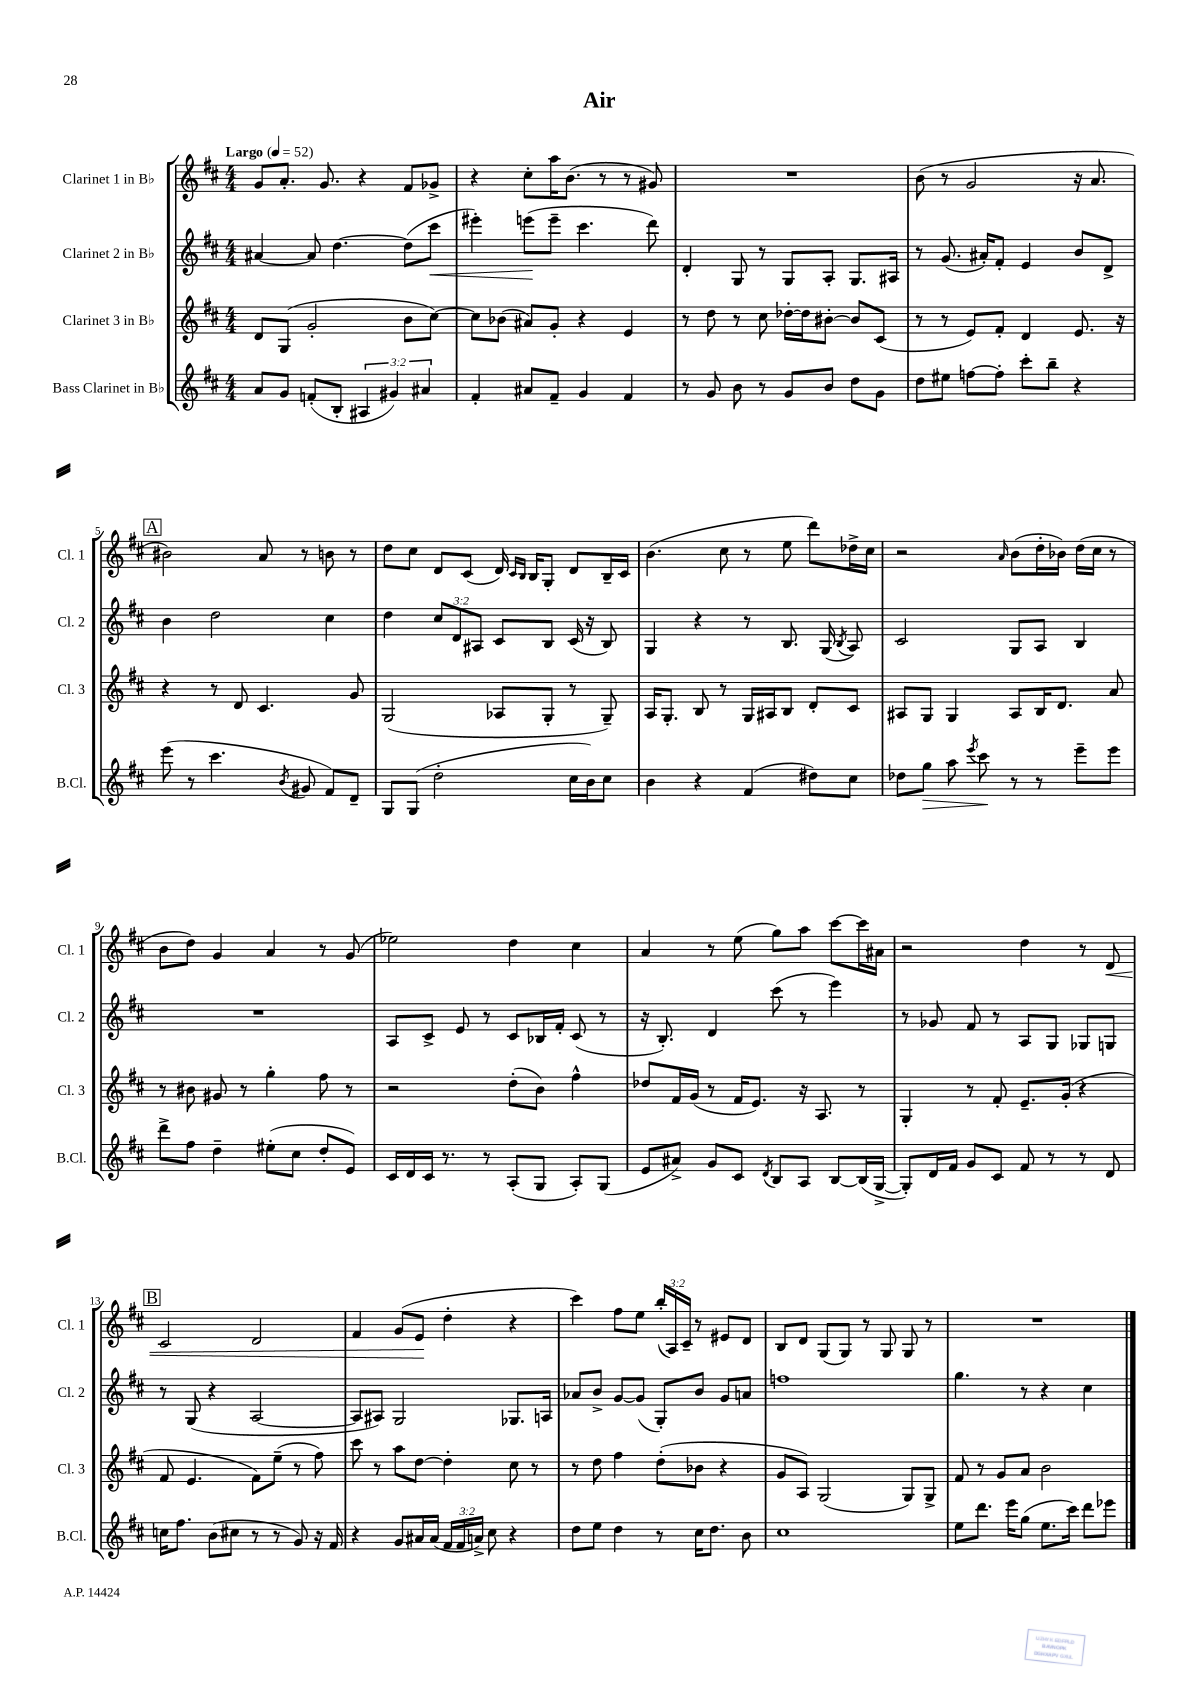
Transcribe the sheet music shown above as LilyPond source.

\header { title = "Air" }
<<
\new StaffGroup <<
\new Staff = "s0" \with { instrumentName = "Clarinet 1 in Bb" shortInstrumentName = "Cl. 1" } {
    \clef treble \key d \major \numericTimeSignature \time 4/4 \override Staff.TupletNumber.text = #tuplet-number::calc-fraction-text \tempo "Largo" 4 = 52
    \autoBeamOff g'8[ a'8.]-. g'8. r4 fis'8[ ges'8]-> |
    r4 cis''8[-. a''16 b'8.]( r8 r8 gis'8) |
    R1 |
    b'8( r8 g'2 r16 a'8. |
    \mark \markup { \box "A" } bis'2) a'8 r8 b'8 r8 |
    d''8[ cis''8] d'8[ cis'8]( d'16) \grace { cis'16[ b16] } b16[ g8]-. d'8[ b16-- cis'16] |
    b'4.( cis''8 r8 e''8 d'''8[) des''16-> cis''16] |
    r2 \grace { a'16 } b'8[( d''16-. bes'16]) d''16[( cis''16] r8 |
    b'8[ d''8]) g'4 a'4 r8 g'8( |
    ees''2) d''4 cis''4 |
    a'4 r8 e''8( g''8[) a''8] cis'''8[~ cis'''16 ais'16] |
    r2 d''4 r8 d'8\< |
    \mark \markup { \box "B" } cis'2 d'2 |
    fis'4 g'8[( e'8]\! d''4-. r4 |
    cis'''4) fis''8[ e''8] \tuplet 3/2 { b''16[-.( a16) cis'16]-- } r8 eis'8[ d'8] |
    b8[ d'8] g8[( g8]) r8 g8 g8 r8 |
    R1 \bar "|." |
}
\new Staff = "s1" \with { instrumentName = "Clarinet 2 in Bb" shortInstrumentName = "Cl. 2" } {
    \clef treble \key d \major \numericTimeSignature \time 4/4 \override Staff.TupletNumber.text = #tuplet-number::calc-fraction-text
    \autoBeamOff ais'4~ ais'8 d''4.~ d''8[( cis'''8]\< |
    eis'''4-.) e'''8[\!( e'''8]-- cis'''4. d'''8) |
    d'4-. g8 r8 g8[ a8]-. g8.[ ais16] |
    r8 g'8.( ais'16[-.) fis'8]-. e'4 b'8[ d'8]-> |
    \mark \markup { \box "A" } b'4 d''2 cis''4 |
    d''4 \tuplet 3/2 { cis''8[ d'8 ais8] } cis'8[ b8] cis'16( r16 b8) |
    g4 r4 r8 b8. g16( \acciaccatura { b8 } a8) |
    cis'2 g8[ a8] b4 |
    R1 |
    a8[ cis'8]-> e'8 r8 cis'8[ bes16 fis'16]-. cis'8( r8 |
    r16 b8.-.) d'4 cis'''8( r8 e'''4) |
    r8 ges'8 fis'8 r8 a8[ g8] ges8[ g8] |
    \mark \markup { \box "B" } r8 g8( r4 a2~ |
    a8[ ais8]) g2 ges8.[ a16] |
    aes'8[ b'8]-> g'8[~ g'8]( g8[-.) b'8] g'8[ a'8] |
    f''1 |
    g''4. r8 r4 cis''4 \bar "|." |
}
\new Staff = "s2" \with { instrumentName = "Clarinet 3 in Bb" shortInstrumentName = "Cl. 3" } {
    \clef treble \key d \major \numericTimeSignature \time 4/4
    \autoBeamOff d'8[ g8]( g'2-. b'8[ cis''8]~) |
    cis''8[ bes'8]( ais'8[) g'8]-. r4 e'4 |
    r8 d''8 r8 cis''8 des''16[~-. des''16 bis'8]~-. bis'8[ cis'8]( |
    r8 r8 e'8[) fis'8]-. d'4 e'8. r16 |
    \mark \markup { \box "A" } r4 r8 d'8 cis'4. g'8 |
    g2( aes8[ g8]-. r8 g8--) |
    a16[ g8.]-. b8 r8 g16[ ais16 b8] d'8[-. cis'8] |
    ais8[ g8] g4 ais8[ b16 d'8.] a'8 |
    r8 bis'8 gis'8 r8 g''4-. fis''8 r8 |
    r2 d''8[-.( b'8]) fis''4-^ |
    des''8[ fis'16 g'16]( r8 fis'16[ e'8.]) r16 a8. r8 |
    g4-. r8 fis'8-. e'8.[-- g'16]-.( r4 |
    \mark \markup { \box "B" } fis'8 e'4. fis'8[) e''8]--( r8 fis''8) |
    cis'''8 r8 a''8[ d''8]~ d''4-. cis''8 r8 |
    r8 d''8 fis''4 d''8[-.( bes'8] r4 |
    g'8[ a8]) g2( g8[) g8]-> |
    fis'8 r8 g'8[ a'8] b'2 \bar "|." |
}
\new Staff = "s3" \with { instrumentName = "Bass Clarinet in Bb" shortInstrumentName = "B.Cl." } {
    \clef treble \key d \major \numericTimeSignature \time 4/4 \override Staff.TupletNumber.text = #tuplet-number::calc-fraction-text
    \autoBeamOff a'8[ g'8] f'8[-.( b8]-. \tuplet 3/2 { ais4 gis'4) ais'4 } |
    fis'4-. ais'8[ fis'8]-- g'4 fis'4 |
    r8 g'8 b'8 r8 g'8[ b'8] d''8[ g'8] |
    d''8[ eis''8] f''8[~ f''8]-. cis'''8[-. b''8]-- r4 |
    \mark \markup { \box "A" } e'''8( r8 cis'''4. \acciaccatura { b'8 } gis'8 fis'8[) d'8]-- |
    g8[ g8]( d''2-. cis''16[ b'16) cis''8] |
    b'4 r4 fis'4( dis''8[) cis''8] |
    des''8[ g''8]\> a''8 \acciaccatura { e'''8 } cis'''8\! r8 r8 e'''8[-- e'''8] |
    d'''8[-> fis''8] d''4-- eis''8[-.( cis''8] d''8[-. e'8]) |
    cis'16[ d'16 cis'16] r8. r8 a8[-.( g8] a8[-.) g8]( |
    e'8[ ais'8]->) g'8[ cis'8] \acciaccatura { d'8 } b8[ a8] b8[~ b16( g16]~-> |
    g8[-.) d'16 fis'16] g'8[ cis'8] fis'8 r8 r8 d'8 |
    \mark \markup { \box "B" } c''16[ fis''8.] b'8[( cis''8] r8 r8 g'8) r16 fis'16 |
    r4 g'8[ ais'16 ais'16]( \tuplet 3/2 { fis'16[ fis'16 a'16]->) } cis''8 r4 |
    d''8[ e''8] d''4 r8 cis''16[ d''8.] b'8 |
    cis''1 |
    e''8[ d'''8.] e'''16[ g''8]( e''8.[ cis'''16]) d'''8[ ees'''8] \bar "|." |
}
>>
>>
